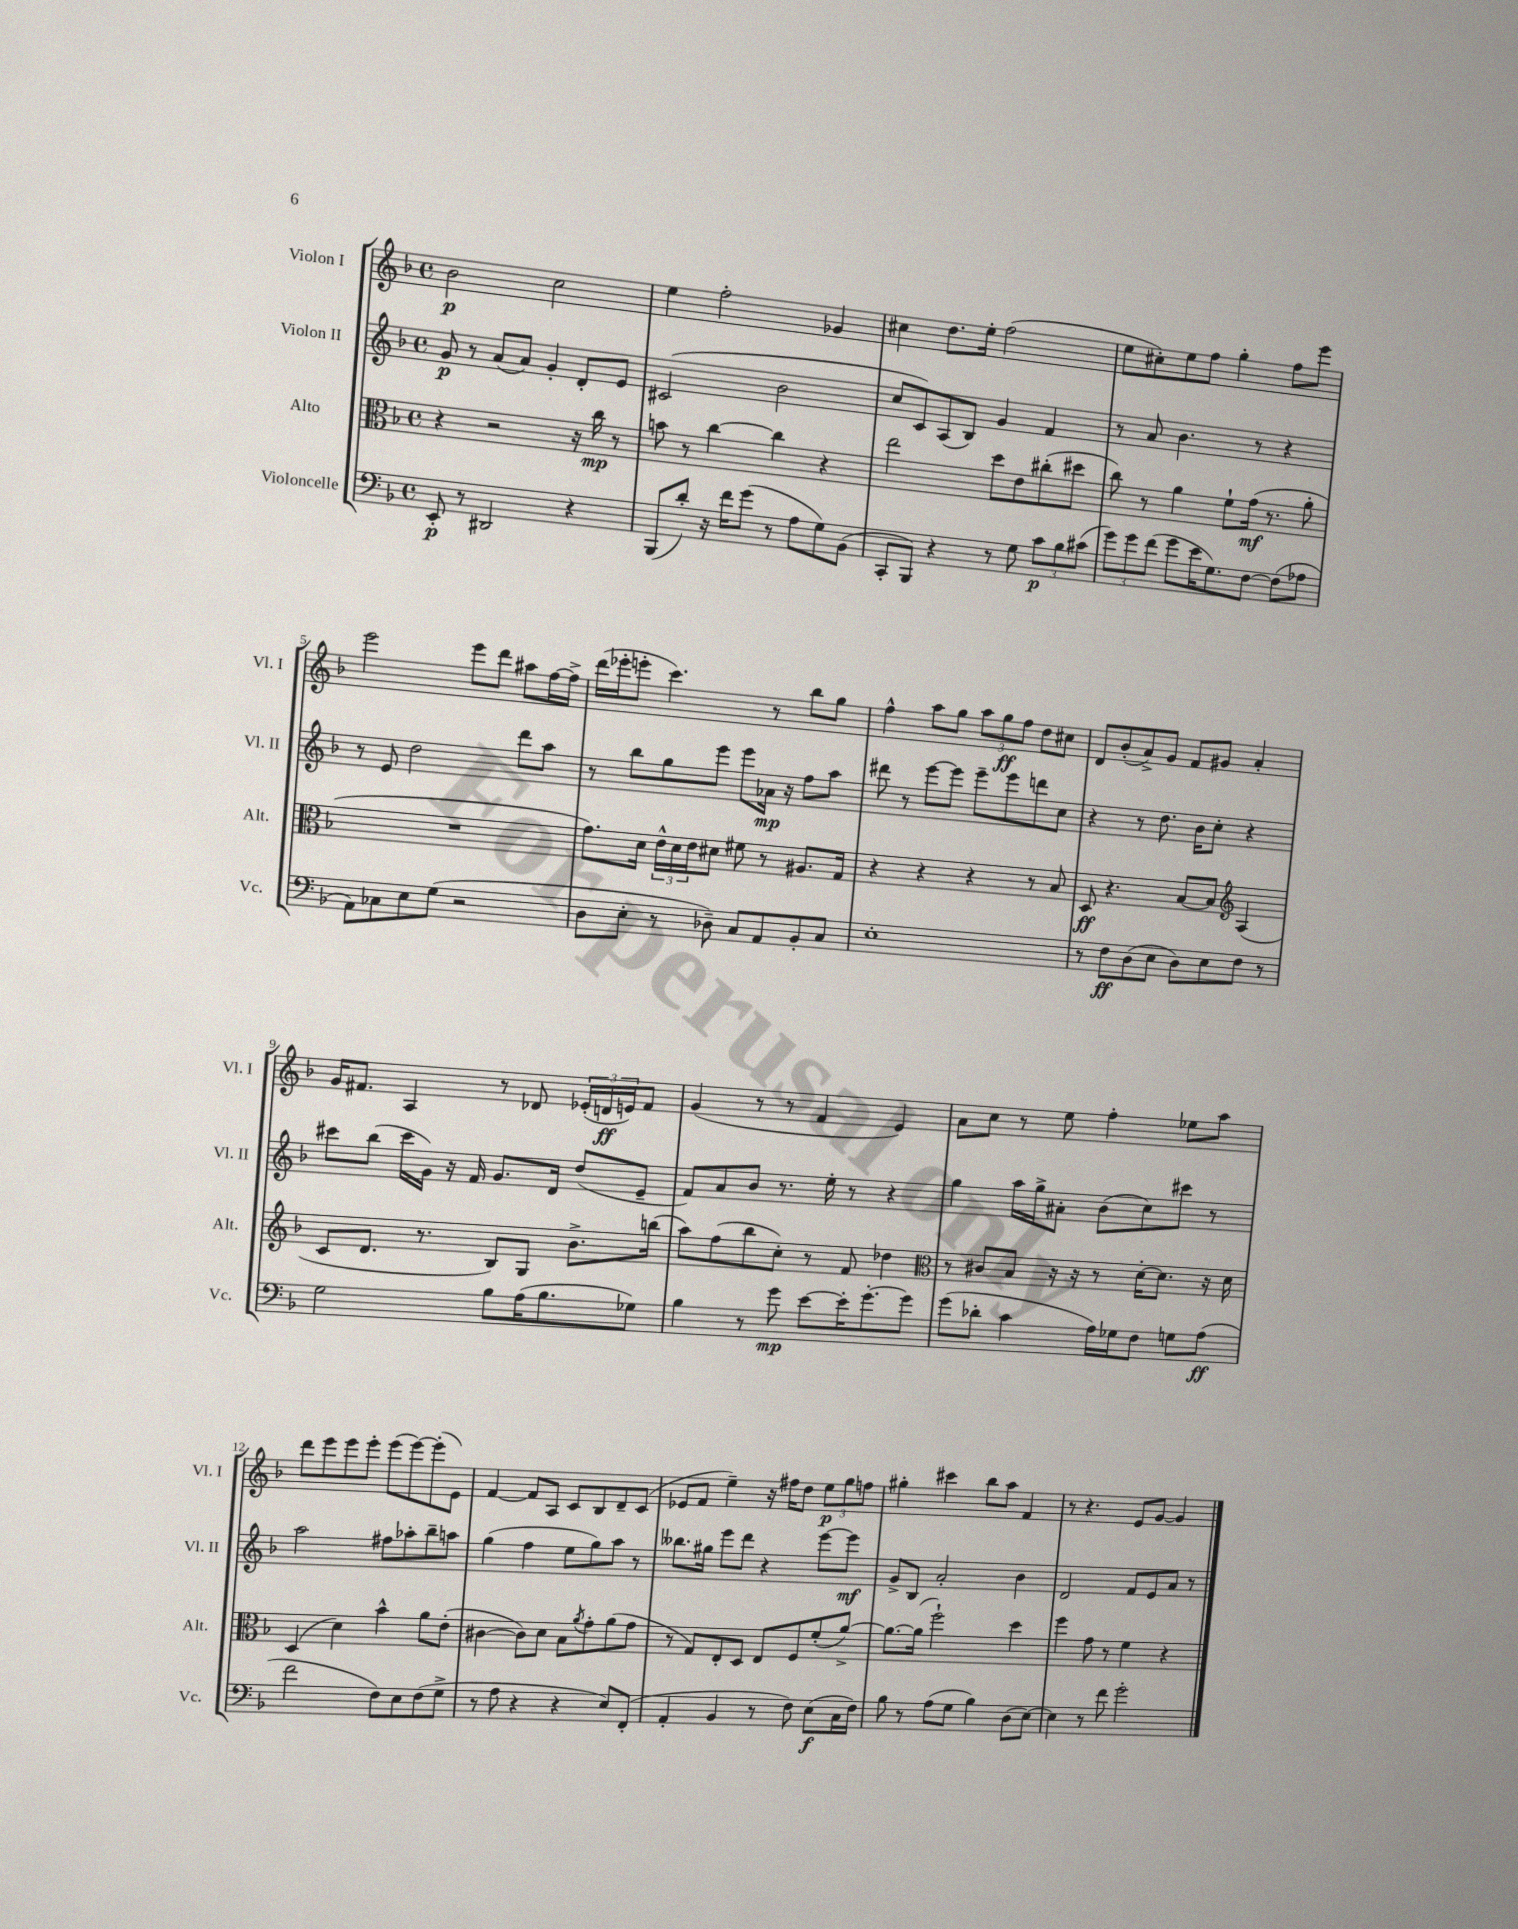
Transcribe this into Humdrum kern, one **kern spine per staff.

**kern	**kern	**kern	**kern
*staff4	*staff3	*staff2	*staff1
*clefF4	*clefC3	*clefG2	*clefG2
*k[b-]	*k[b-]	*k[b-]	*k[b-]
*M4/4	*M4/4	*M4/4	*M4/4
*met(c)	*met(c)	*met(c)	*met(c)
8EE'	4r	8g	2b-
8r	.	8r	.
2DD#	2r	(8a	.
.	.	8a)	.
.	.	4g'	2cc
4r	16r	8d'	.
.	16cc	.	.
.	8r	8e	.
=	=	=	=
(8BBB-	8b	(2c#	4ee
8d')	8r	.	.
16r	[4cc	.	2ff'
16f	.	.	.
(8g	.	.	.
8r	4cc]	2b-	.
8A	.	.	.
8G)	4r	.	4g-
(8BB-	.	.	.
=	=	=	=
8CC'	2ee	8cc	4cc#
8BBB-)	.	8c)	.
4r	.	(8A	8.dd
.	.	8B-)	.
.	.	.	16ee'
8r	8dd	4g	(2ff
8G	8e	.	.
12c	(8cc#'	4f	.
12B-	.	.	.
.	8dd#	.	.
(12c#	.	.	.
=	=	=	=
12g)	8cc)	8r	8ee
12g	.	.	.
.	8r	8a	8cc#')
(12f	.	.	.
8g	4a	4.b-	8ee
16e	.	.	8ff
8.G)	.	.	.
.	8f`	.	4gg'
[8F	(16g	8r	.
.	8.r	.	.
(8F]	.	4r	8ff
8A-	8a'	.	8eee
=	=	=	=
8AA)	1r	8r	2eee
8C-	.	8e	.
8E	.	2dd	.
(8G	.	.	.
2r	.	.	8eee
.	.	.	8ddd
.	.	8ddd	8aa#
.	.	8aa	[16ff
.	.	.	16ff^]
=	=	=	=
8D	8.g)	8r	(16ddd
.	.	.	16eee-'
8E'	.	8bb-	8eee'
.	16d	.	.
8r	24e^^	8gg	4.ccc)
.	24d	.	.
.	24e	.	.
8D-~)	8d#	8eee	.
8C	8f#	8eee	.
8AA	8r	16a-	8r
.	.	16r	.
8BB-'	8.A#	8ff	8bb-
8C	.	8aa	8gg
.	16G	.	.
=	=	=	=
1E'	4r	8ddd#	4ff^^
.	.	8r	.
.	4r	[8eee	8aa
.	.	8eee]	8gg
.	4r	8eee~	12aa
.	.	.	12gg
.	.	8eee	.
.	.	.	12ff
.	8r	8ddd	8dd
.	8B-	8cc	8cc#
=	=	=	=
8r	8D	4r	8d
8F	4.r	.	(8b-'
(8D	.	8r	8a^)
8E	.	8.dd	8g
8D)	[8B-	.	8f
.	.	16b-	.
8E	8B-]	8cc'	8g#
*	*clefG2	*	*
8F	(4A	4r	4a'
8r	.	.	.
=	=	=	=
2G	8c	8ccc#	16g
.	.	.	8.f#
.	8.d	(8bb-	.
.	.	16ccc#	4A
.	8.r	16g)	.
.	.	16r	.
.	.	16f	.
8B-	8B-)	8.g	8r
(16A	8G	.	8d-
8.B-	.	16d	.
.	8.b-^	(8dd	(24e-'
.	.	.	24d
.	.	.	24e)
8G-)	.	8e~	8f#
.	(16bb	.	.
=	=	=	=
4B-	8aa)	8f)	(4g
.	(8ff	8a	.
8r	8bb-	8b-	8r
8g	8cc')	8.r	8r
[8e	8r	.	4f
.	.	16ee'	.
16e']	8f	8r	.
[8.g'	.	.	.
.	4dd-	4r	4e)
8g]	.	.	.
=	=	=	=
*	*clefC3	*	*
(8g	8r	4gg	8a
8d-'	8c#	.	8cc
4c	8B-	16aa	8r
.	.	16gg^	.
.	16r	8a#'	8ee
.	16r	.	.
16A)	8r	(8b-	4ff'
16G-	.	.	.
8F	[16d'	8cc)	.
.	8.d]	.	.
8G	.	8ccc#	8ee-
(8A	16r	8r	8aa
.	16d	.	.
=	=	=	=
2f	(4D	2aa	8ddd
.	.	.	8eee
.	4d)	.	8eee
.	.	.	8eee'
8F)	4b-^^	8ff#	(8eee
8E	.	8aa-'	[8eee)
(8F	8a	8bb-~	(8eee']
8G^	(8e'	8aa	8e)
=	=	=	=
8r	[4c#	(4gg	[4f
8A	.	.	.
4r	8c#])	4ff	8f]
.	8d	.	8A
4r	8B-	8ee	8c
.	8qa	.	.
.	8g'	8gg)	8B-
8E)	(8a	8aa	8d~
(8FF'	8g	8r	(8c
=	=	=	=
4AA'	8r	8.bb--	8e-
.	8G)	.	8f
.	.	16gg#	.
4BB-	8E'	8eee	4ee~)
.	8D	8ddd	.
8r	8E	4r	16r
.	.	.	16ff#
8F)	8F	.	8dd
(8E	(8f'	[8eee	12ee
.	.	.	12gg
16C	[8a^)	8eee]	.
.	.	.	12ff
16F)	.	.	.
=	=	=	=
8B-	8.a_	8g^	4gg#'
8r	.	8B-	.
.	(16a]	.	.
(8A	2ff`)	2a'	4ccc#
8G	.	.	.
4B-)	.	.	8bb-
.	.	.	8aa
(8D	4dd	4b-	4f
[8E)	.	.	.
=	=	=	=
4E]	4ff	2d	8r
.	.	.	4.r
8r	8g	.	.
8f	8r	.	.
2g'	4f	8f	8e
.	.	8e	[8g
.	4r	8a	4g]
.	.	8r	.
==	==	==	==
*-	*-	*-	*-
